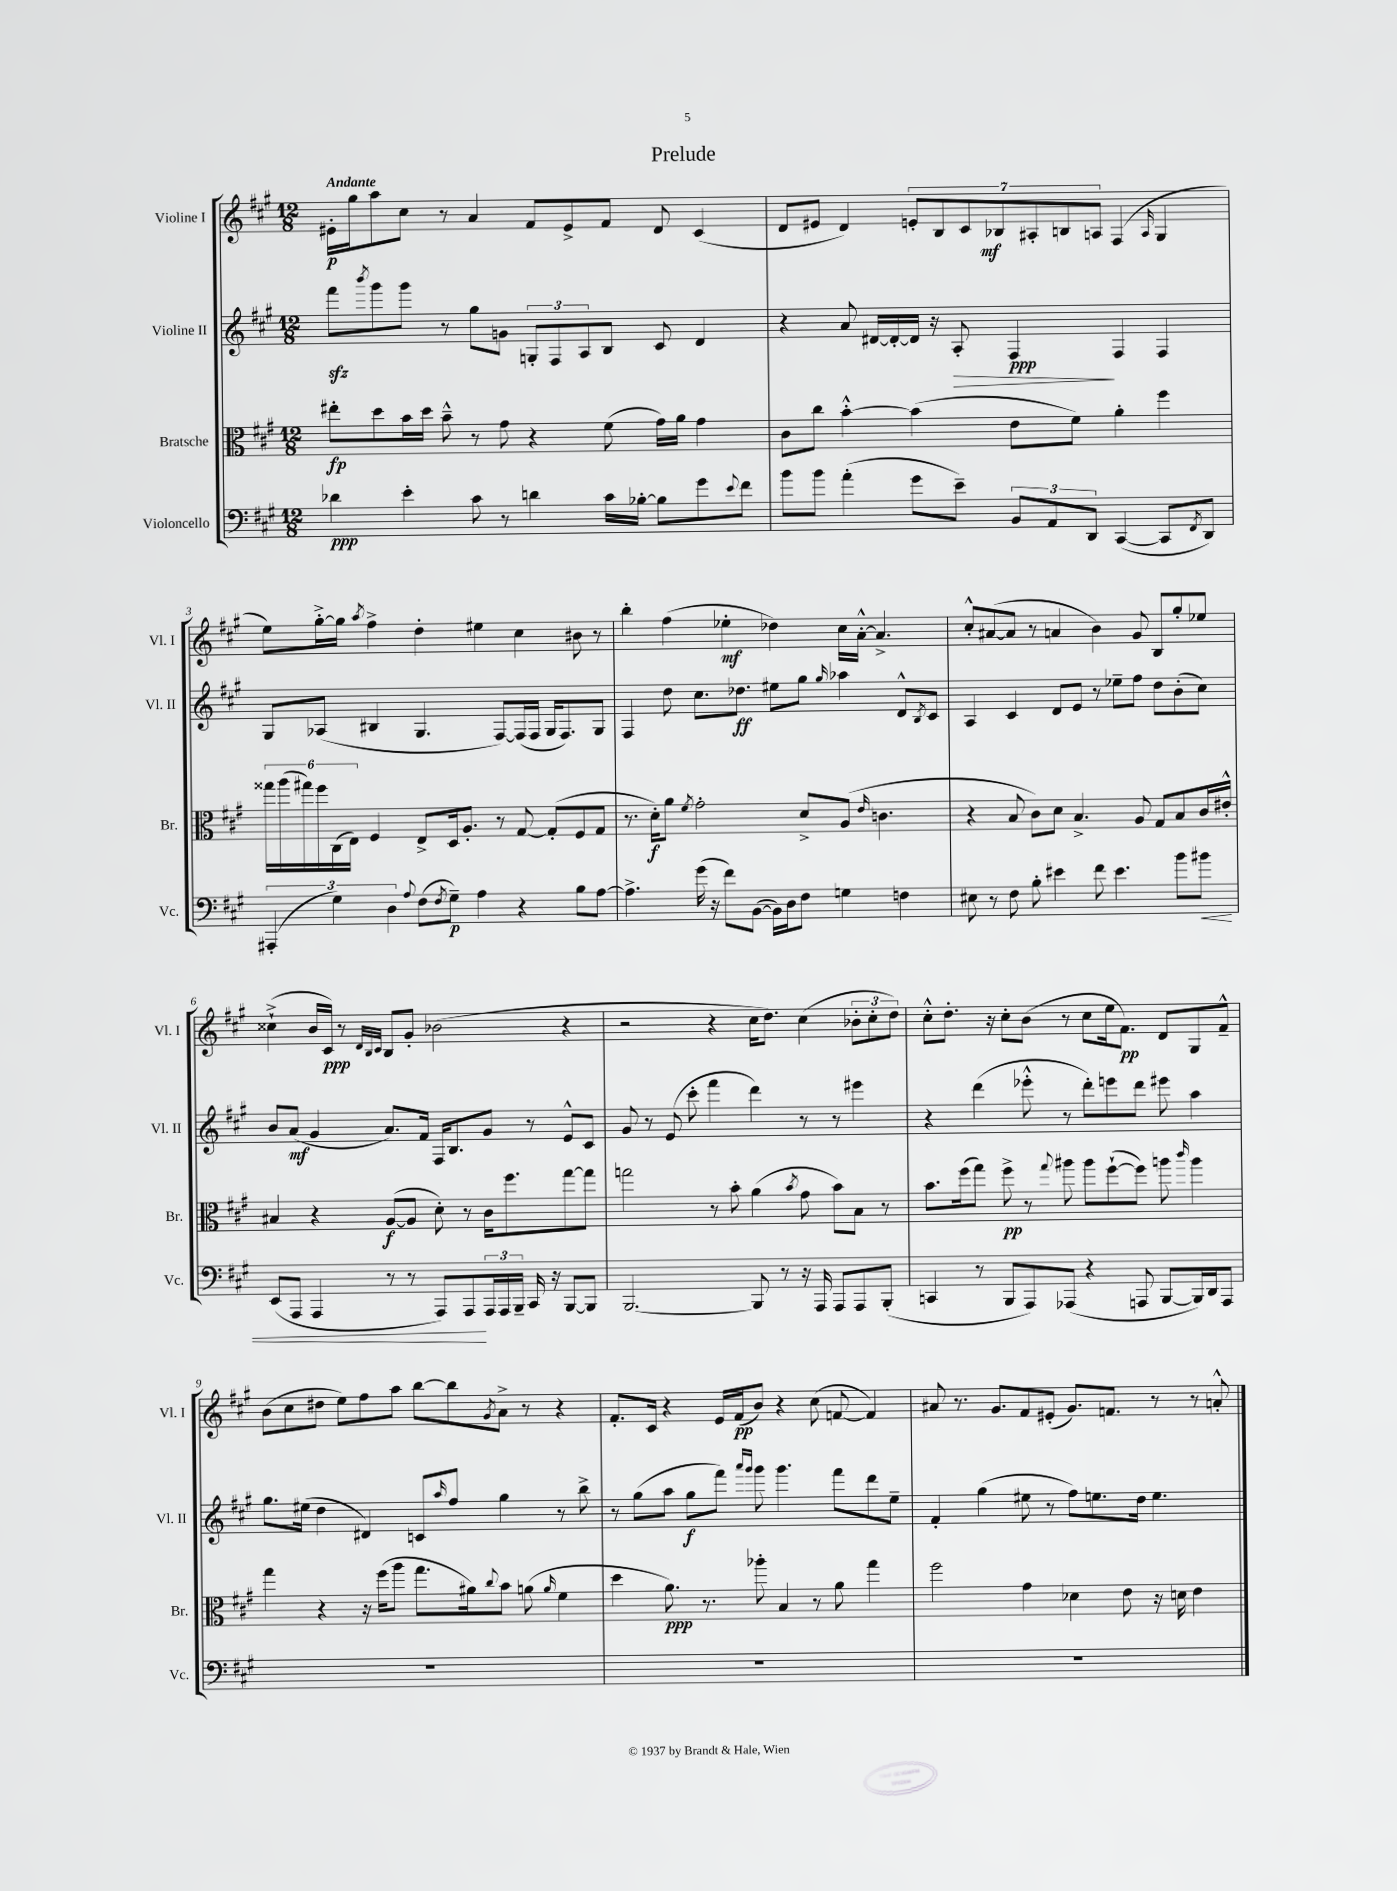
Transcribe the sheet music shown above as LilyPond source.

\header { title = "Prelude" }
<<
\new StaffGroup <<
\new Staff = "s0" \with { instrumentName = "Violine I" shortInstrumentName = "Vl. I" } {
    \clef treble \key a \major \numericTimeSignature \time 12/8 \tempo "Andante"
    eis'16-.\p gis''16 a''8 cis''8 r8 a'4 fis'8 eis'8-> fis'8 d'8 cis'4( |
    d'8 eis'8 d'4) \tuplet 7/4 { e'8-. b8 cis'8 bes8\mf ais8-. b8 a8 } fis4( \grace { a16 } gis4 |
    e''8) gis''16~-.-> gis''16 \acciaccatura { a''8 } fis''4-> d''4-. eis''4 cis''4 bis'8 r8 |
    b''4-. fis''4( ees''4-.\mf des''4) cis''16 a'16~-.-^ a'4.-> |
    cis''8-.-^ ais'8~( ais'8 r8 a'4 b'4) gis'8 b8 gis''8-. ees''8 |
    cisis''4-!->( b'16 cis'16\ppp) r8 \grace { d'32 b32 cis'32 } b8 gis'8-. bes'2( r4 |
    r2 r4 cis''16 d''8.) cis''4( \tuplet 3/2 { bes'8-. cis''8-. d''8) } |
    cis''8-.-^ d''8.-. r16 cis''8-. b'8( r8 cis''8 e''16 fis'8.\pp) d'8 gis8 fis'8---^ |
    b'8( cis''8 dis''8 e''8) fis''8 a''8 b''8~ b''8 \acciaccatura { gis'8 } a'8-> r8 r4 |
    fis'8.-. cis'16 r4 e'16 fis'16\pp( b'8) r4 cis''8( f'8~ f'4) |
    ais'8 r8. gis'8. fis'8 eis'8-.( gis'8.) f'8. r8 r8 a'8-.-^ \bar "|." |
}
\new Staff = "s1" \with { instrumentName = "Violine II" shortInstrumentName = "Vl. II" } {
    \clef treble \key a \major \numericTimeSignature \time 12/8
    fis'''8\sfz \acciaccatura { b'''8 } gis'''8 gis'''8 r8 gis''8 g'8 \tuplet 3/2 { g8-. fis8 a8 } b8 cis'8 d'4 |
    r4 a'8 dis'16~ dis'16~-. dis'16 r16 a8-.\> fis4\ppp\! fis4 fis4 |
    gis8 aes8( bis4 gis4. fis8~) fis16( fis16 gis16 fis8.) gis8 |
    fis4 d''8 cis''8. des''8.\ff eis''8 gis''8 \grace { gis''16 } aes''4 d'8-^ \acciaccatura { b8 } cis'8 |
    a4 cis'4 d'8 e'8 r8 ees''8-- fis''8 d''8 b'8-.( cis''8) |
    b'8 a'8\mf( gis'4 a'8.) fis'16 fis16 b8. gis'8 r8 e'8-^ cis'8 |
    gis'8 r8 e'8( cis'''8-. fis'''4 d'''4) r8 r8 eis'''4 |
    r4 d'''4( ees'''8-.-^ r8 d'''8-.) e'''8 d'''8 eis'''8 a''4 |
    gis''8. eis''16( d''4 dis'4) c'8 \grace { a''16 } fis''8 gis''4 r8 b''8-> |
    r8 gis''8( a''8 gis''8\f fis'''8) \grace { a'''16 gis'''16 } gis'''8 gis'''4. fis'''8 d'''8 e''8-- |
    fis'4-. gis''4( eis''8 r8 fis''8) e''8. d''16 e''4. \bar "|." |
}
\new Staff = "s2" \with { instrumentName = "Bratsche" shortInstrumentName = "Br." } {
    \clef alto \key a \major \numericTimeSignature \time 12/8
    eis''8-.\fp d''8 b'16 d''16 b'8---^ r8 gis'8 r4 fis'8( gis'16) a'16 gis'4 |
    cis'8 cis''8 b'4~-.-^ b'4( e'8 fis'8) a'4-. fis''4 |
    \tuplet 6/4 { gisis''16 a''16( gis''16) fis''16 cis16( e16) } fis4 e8-> d16 a8.-. r8 gis8~ gis8-.( fis8 gis8 |
    r8. d'16-.\f) a'8 \acciaccatura { fis'8 } gis'2-. d'8-> a8( \grace { e'16 } c'4. |
    r4 b8 cis'8) d'8 b4.-> a8 gis8 b8 cis'16 eis'16-.-^ |
    bis4 r4 a8~\f( a8 d'8-.) r8 cis'16 fis''8. gis''8~ gis''8 |
    g''2 r8 b'8-. a'4( \acciaccatura { b'8 } gis'8 b'8) b8 r8 |
    b'8. fis''16( gis''8) fis''8->\pp r8 \appoggiatura { gis''8 } ais''8 ais''8 fis''8~-!( fis''8) a''8 \grace { cis'''16 } a''4 |
    gis''4 r4 r16 fis''16( a''8 gis''8. ais'16) \appoggiatura { cis''8 } b'8 a'8( \grace { a'16 } fis'4 |
    d''4 a'8.\ppp) r8. aes''8-. b4 r8 a'8 gis''4 |
    fis''2 gis'4 des'4 e'8 r16 d'16 e'4 \bar "|." |
}
\new Staff = "s3" \with { instrumentName = "Violoncello" shortInstrumentName = "Vc." } {
    \clef bass \key a \major \numericTimeSignature \time 12/8
    des'4\ppp e'4-. cis'8 r8 d'4 cis'16 bes16~-. bes8 gis'8 \appoggiatura { e'8 } fis'8 |
    b'8 b'8 a'4-.( gis'8 e'8--) \tuplet 3/2 { b,8 a,8 d,8 } cis,4~( cis,8 \acciaccatura { fis,8 } d,8) |
    \tuplet 3/2 { ais,,4-.( gis4) d4 } \appoggiatura { a8 } fis8( \acciaccatura { fis8 } gis8--\p) a4 r4 b8 a8~ |
    a4.-> gis'16( r16 fis'8) b,8~( b,16) d16 fis8 g4 f4 |
    eis8 r8 fis8 b8-. eis'4 fis'8 eis'4. b'8 bis'8\< |
    e,8( a,,8 a,,4 r8 r8 a,,8) a,,8\! \tuplet 3/2 { a,,16 a,,16 b,,16-- } cis,16 r16 b,,8~ b,,8 |
    b,,2.~ b,,8 r8 r16 a,,16 a,,8 a,,8 b,,8-.( |
    c,4 r8 b,,8 a,,8) aes,,8( r4 a,,8 b,,8~ b,,16) d,16 a,,8 |
    R1. |
    R1. |
    R1. \bar "|." |
}
>>
>>
